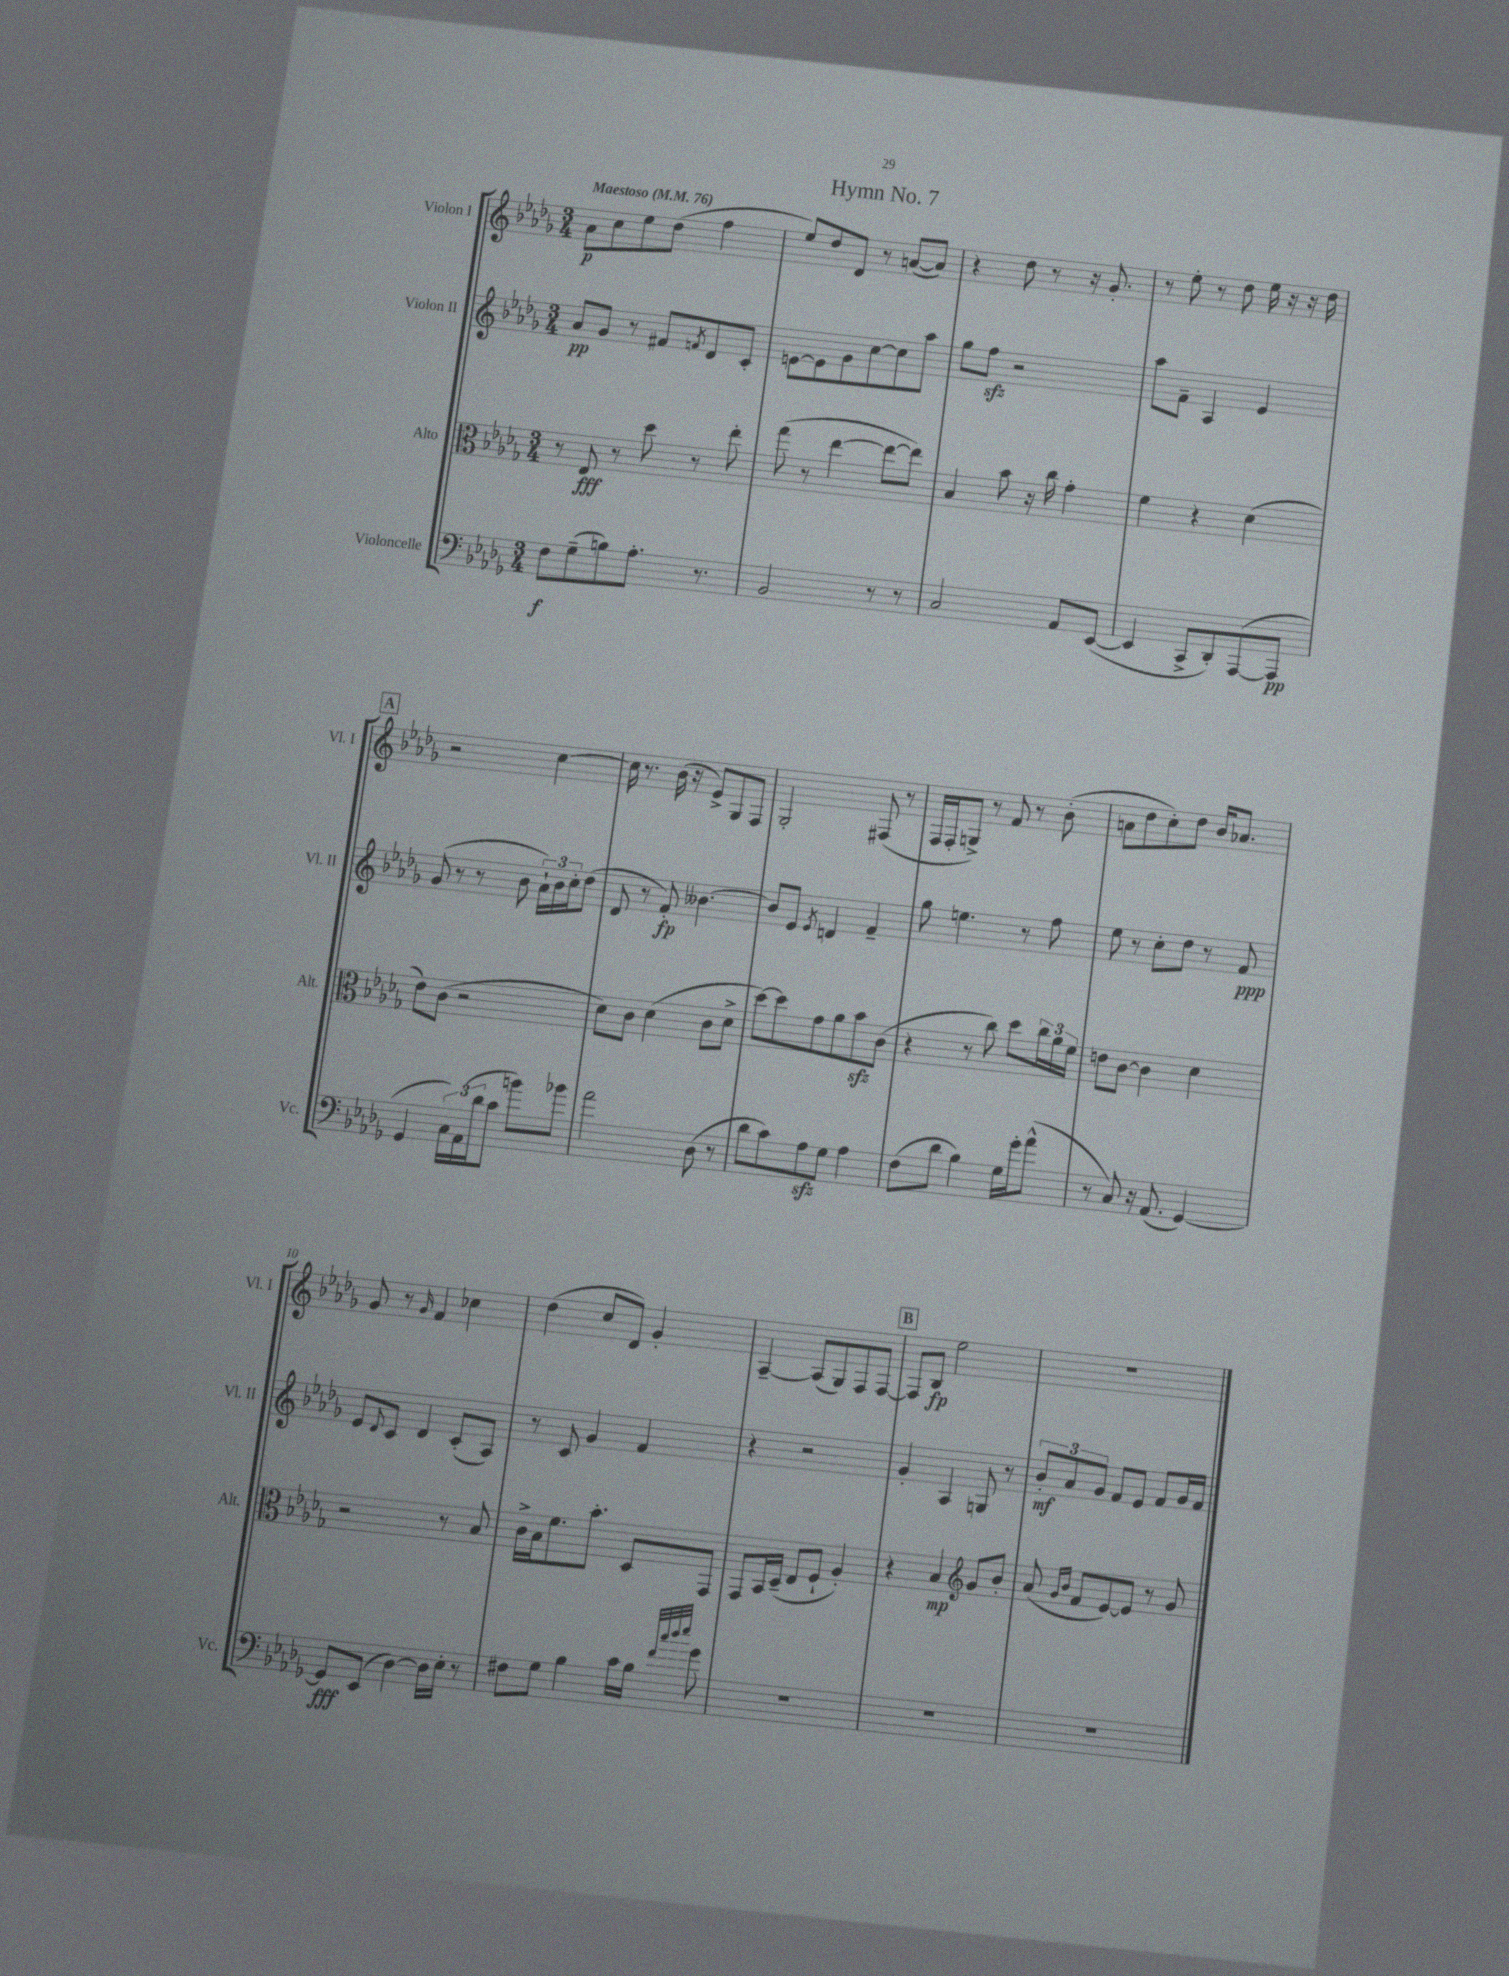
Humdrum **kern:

**kern	**kern	**kern	**kern
*staff4	*staff3	*staff2	*staff1
*clefF4	*clefC3	*clefG2	*clefG2
*k[b-e-a-d-g-]	*k[b-e-a-d-g-]	*k[b-e-a-d-g-]	*k[b-e-a-d-g-]
*M3/4	*M3/4	*M3/4	*M3/4
*MM76	*MM76	*MM76	*MM76
8F	8r	8a-	8a-
(8G-~	8E-	8g-	8cc
8B)	8r	8r	8ee-
8.A-'	8dd-	8f#	(8dd-
.	.	8qf	.
.	8r	8d-	4ff
8.r	.	.	.
.	8ee-'	8c'	.
=	=	=	=
2BB-	(8gg-	[8e	8ee-)
.	8r	8e]	8dd-
.	[4ee-	8g-	8d-
.	.	[8cc	8r
8r	8ee-_	8cc]	([8a
8r	8ee-])	8aa-	8a])
=	=	=	=
2C	4B-	8gg-	4r
.	.	8ff	.
.	8b-	2r	8dd-
.	16r	.	8r
.	16cc	.	.
8AA-	4g-'	.	16r
.	.	.	8.g-'
([8EE-	.	.	.
=	=	=	=
4EE-]	4f	8aa-	8r
.	.	8f~	8ee-'
8CC^	4r	4A-	8r
8DD-')	.	.	8dd-
([8AAA-	(4d-	4e-	16ee-
.	.	.	16r
8AAA-]	.	.	16r
.	.	.	16dd-
=	=	=	=
4GG-	8e-)	(8g-	2r
.	(8c	8r	.
24C)	2r	8r	.
(24AA-	.	.	.
24d-	.	.	.
8c	.	8b-	.
8b)	.	24a-`)	[4cc
.	.	24b-	.
.	.	24cc'	.
8b-	.	(8dd-	.
=	=	=	=
2a-	8d-)	8d-	16cc]
.	.	.	8.r
.	8c	8r	.
.	(4d-	8f')	(16b-
.	.	.	16r
.	.	[4.b--	8e-^)
(8D-	8c	.	8G-
8r	8d-^	.	8F
=	=	=	=
8d-	[8dd-)	8b--]	2G-'
8c)	8dd-]	8e-	.
.	.	8qe-	.
8A-	8g-	4d	.
8G-	8a-	.	.
4A-	8b-	4f~	(8F#
.	(8c	.	8r
=	=	=	=
(8F	4r	8gg-	16F
.	.	.	16F'
8d-	.	4.ee	8G^)
4B-)	8r	.	8r
.	8cc)	.	8f
16G-	8dd-	8r	8r
16g-'	.	.	.
(8a-^^	24cc	8ff	(8b-'
.	24a-	.	.
.	24f	.	.
=	=	=	=
8r	8e	8ee-	8a
8C)	[8c	8r	8dd-
16r	4c]	8cc'	8cc')
(8.AA-	.	.	.
.	.	8dd-	8dd-
[4GG-)	4d-	8r	16b-
.	.	.	8.a-
.	.	8f	.
=	=	=	=
8GG-]	2r	8e-	8g-
.	.	8qqd-	.
(8EE-	.	8c	8r
.	.	.	16qqg-
[4D-)	.	4d-	4f
16D-]	8r	(8c'	4cc-
16E-'	.	.	.
8r	8B-	8A-)	.
=	=	=	=
8F#	16c^	8r	(4dd-
.	16B-	.	.
8G-	8.f	8c	.
4B-	.	4g-	8cc
.	8.b-'	.	.
.	.	.	8d-)
16c	8D-	4f	4g-'
16B-	.	.	.
32qqf	.	.	.
32qqcc	.	.	.
32qqdd-	.	.	.
32qqee-	.	.	.
8g-	8GG-	.	.
=	=	=	=
2.r	8GG-	4r	[4A-~
.	16BB-	.	.
.	(16D-~	.	.
.	8E-	2r	(8A-]
.	8F`	.	8G-)
.	4A-')	.	8F
.	.	.	[8F
=	=	=	=
2.r	4r	4g-'	8F]
.	.	.	8B-
.	4B-	4A-	2ee-
*	*clefG2	*	*
.	8g-	8G	.
.	8b-'	8r	.
=	=	=	=
2.r	(8a-	12b-'	2.r
.	.	12a-	.
.	16qqg-	.	.
.	16qqb-	.	.
.	8f	.	.
.	.	12g-	.
.	[8e-)	8f	.
.	8e-]	8e-	.
.	8r	8f	.
.	8g-	16g-	.
.	.	16f	.
==	==	==	==
*-	*-	*-	*-
